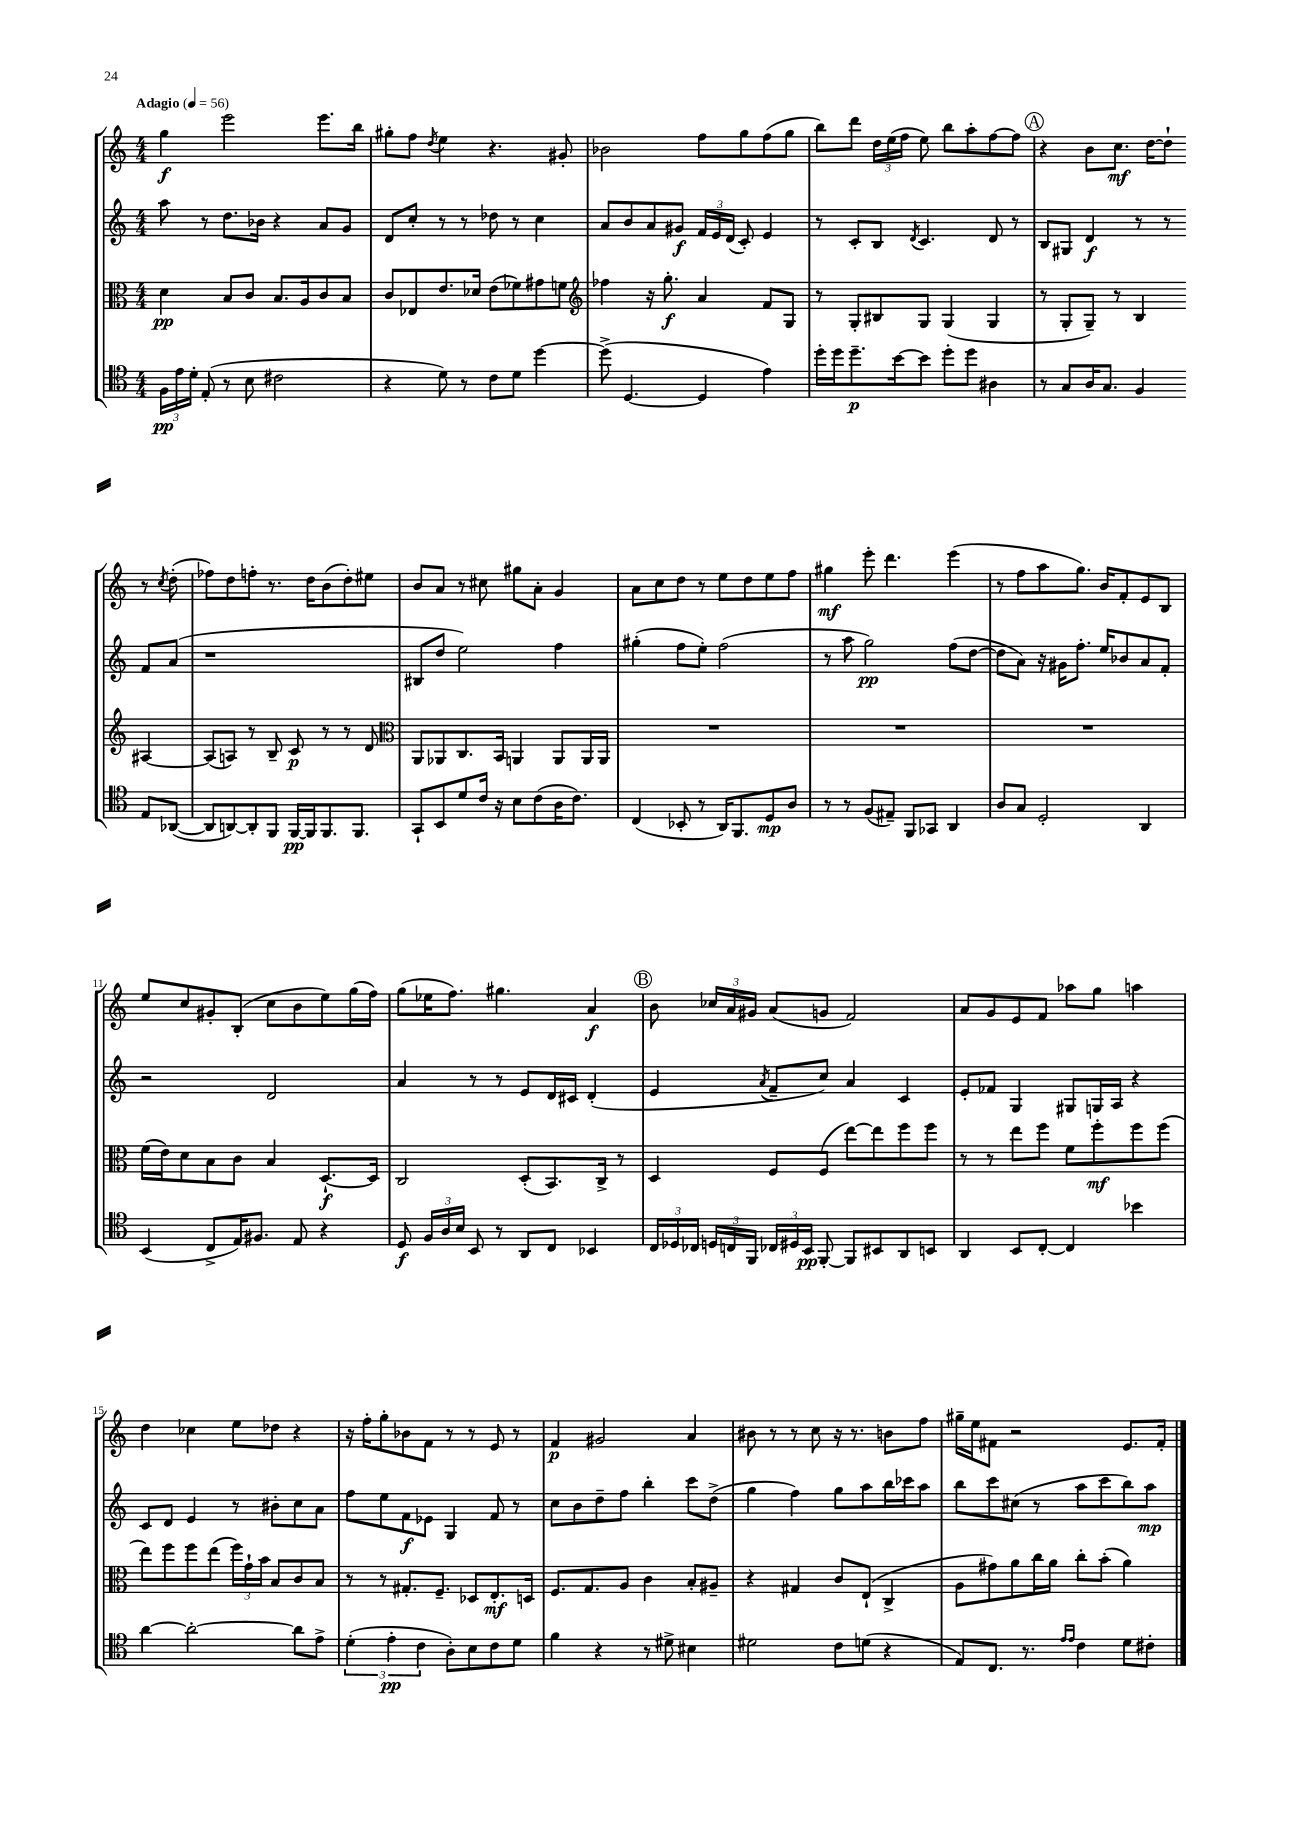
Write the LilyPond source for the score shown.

<<
\new StaffGroup <<
\new Staff = "s0" {
    \clef treble \key c \major \numericTimeSignature \time 4/4 \tempo "Adagio" 4 = 56
    \autoBeamOff g''4\f e'''2 e'''8.[ b''16] |
    gis''8[-. f''8] \acciaccatura { d''8 } e''4 r4. gis'8-. |
    bes'2 f''8[ g''8 f''8( g''8] |
    b''8[) d'''8] \tuplet 3/2 { d''16[ e''16( f''16] } e''8) b''8[ a''8-. f''8~ f''8] |
    \mark \markup { \circle "A" } r4 b'8[ c''8.]\mf d''16[~ d''8]-! r8 \acciaccatura { c''8 } d''8-.( |
    fes''8[) d''8 f''8]-. r8. d''16[ b'8( d''8-.) eis''8] |
    b'8[ a'8] r8 cis''8 gis''8[ a'8]-. g'4 |
    a'8[ c''8 d''8] r8 e''8[ d''8 e''8 f''8] |
    gis''4\mf e'''8-. d'''4. e'''4( |
    r8 f''8[ a''8 g''8.]) b'16[ f'8-. e'8 b8] |
    e''8[ c''8 gis'8-. b8]-.( c''8[ b'8 e''8) g''16( f''16]) |
    g''8[( ees''16 f''8.]) gis''4. a'4\f |
    \mark \markup { \circle "B" } b'8 \tuplet 3/2 { ces''16[ a'16 gis'16] } a'8[( g'8] f'2) |
    a'8[ g'8 e'8 f'8] aes''8[ g''8] a''4 |
    d''4 ces''4 e''8[ des''8] r4 |
    r16 f''16[-. g''8-. bes'8 f'8] r8 r8 e'8 r8 |
    f'4\p gis'2 a'4 |
    bis'8 r8 r8 c''8 r16 r8. b'8[ f''8] |
    gis''16[-- e''16 fis'8] r2 e'8.[ fis'16]-. \bar "|." |
}
\new Staff = "s1" {
    \clef treble \key c \major \numericTimeSignature \time 4/4
    \autoBeamOff a''8 r8 d''8.[ bes'16] r4 a'8[ g'8] |
    d'8[ c''8]-. r8 r8 des''8 r8 c''4 |
    a'8[ b'8 a'8 gis'8]\f \tuplet 3/2 { f'16[ e'16 d'16]( } c'8-.) e'4 |
    r8 c'8[-. b8] \acciaccatura { d'8 } c'4. d'8 r8 |
    \mark \markup { \circle "A" } b8[ gis8] d'4\f r8 r8 f'8[ a'8]( |
    r1 |
    bis8[ d''8] e''2) f''4 |
    gis''4-.( f''8[ e''8]-.) f''2( |
    r8 a''8 g''2\pp) f''8[( d''8]~ |
    d''8[ a'8]) r16 gis'16[ f''8.]-. e''16[ bes'8 a'8 f'8]-. |
    r2 d'2 |
    a'4 r8 r8 e'8[ d'16 cis'16] d'4-.( |
    \mark \markup { \circle "B" } e'4 \acciaccatura { a'8 } f'8[-- c''8]) a'4 c'4 |
    e'8[-. fes'8] g4 gis8[ g16 a16] r4 |
    c'8[ d'8] e'4 r8 bis'8[-. c''8 a'8] |
    f''8[ e''8 f'8\f ees'8] g4 f'8 r8 |
    c''8[ b'8 d''8-- f''8] b''4-. c'''8[ d''8]->( |
    g''4 f''4) g''8[ a''8 b''16 ces'''16 a''8] |
    b''8[ c'''8 cis''8]( r8 a''8[ c'''8 b''8) a''8]\mp \bar "|." |
}
\new Staff = "s2" {
    \clef alto \key c \major \numericTimeSignature \time 4/4
    \autoBeamOff d'4\pp b8[ c'8] b8.[ a16 c'8 b8] |
    c'8[ ees8 e'8. des'16] e'8[( fes'8) gis'8 f'8] |
    \clef treble fes''4 r16 g''8.-.\f a'4 f'8[ g8] |
    r8 g8[-. bis8 g8] g4( g4 |
    \mark \markup { \circle "A" } r8 g8[-. g8]--) r8 b4 ais4~ |
    ais8[( a8]) r8 b8-- c'8\p r8 r8 d'8 |
    \clef alto a,8[ aes,8 c8. b,16] a,4 a,8[ a,16 a,16] |
    R1 |
    R1 |
    R1 |
    f'16[( e'16) d'8 b8 c'8] b4 d8.[~-!\f d16] |
    c2 d8[-.( b,8.) c16]-> r8 |
    \mark \markup { \circle "B" } d4 f8[ f8]( e''8[~) e''8 f''8 f''8] |
    r8 r8 e''8[ f''8] f'8[ f''8-.\mf f''8 f''8]( |
    e''8[) f''8 f''8 e''8]( \tuplet 3/2 { f''16[) g'16-! b'16] } b8[ c'8 b8] |
    r8 r8 gis8.[-. f8.]-- des8[ e8.-.\mf d16] |
    f8.[ g8. a8] c'4 b8[-. ais8]-- |
    r4 gis4 c'8[ e8]-!( c4-> |
    a8[ gis'8) a'8 c''16 a'16] c''8[-. b'8]-.( a'4) \bar "|." |
}
\new Staff = "s3" {
    \clef tenor \key c \major \numericTimeSignature \time 4/4
    \autoBeamOff \tuplet 3/2 { f16[\pp e'16 d'16]-. } e8-.( r8 b8 cis'2 |
    r4 d'8) r8 c'8[ d'8] d''4~ |
    d''8->( d4.~ d4 e'4) |
    d''16[-. d''16 d''8.--\p b'16~ b'8] d''8[-. d''8] ais4 |
    \mark \markup { \circle "A" } r8 g8[ a16 g8.] f4 e8[ aes,8]~( |
    aes,8[ a,8~) a,8-. f,8] f,16[~\pp f,16 f,8. f,8.] |
    g,8[-! b,8 d'8 c'16] r16 b8[ c'8( a16 c'8.]) |
    c4( bes,8-. r8 a,16[) f,8. d8\mp a8] |
    r8 r8 f8[( eis8]--) f,8[ ges,8] a,4 |
    a8[ g8] d2-. a,4 |
    b,4( c8[-> e16) fis8.] e8 r4 |
    d8\f \tuplet 3/2 { f16[ a16 b16] } b,8 r8 a,8[ c8] bes,4 |
    \mark \markup { \circle "B" } \tuplet 3/2 { c16[ des16 ces16] } \tuplet 3/2 { d16[ c16 f,16] } \tuplet 3/2 { ces16[ dis16 b,16]\pp } f,8~-. f,8[ bis,8 a,8 b,8] |
    a,4 b,8[ c8]~-. c4 bes'4 |
    a'4~ a'2~-. a'8[ e'8]-> |
    \tuplet 3/2 { d'4-.( e'4-.\pp c'4 } a8[-.) b8 c'8 d'8] |
    f'4 r4 r8 dis'8-> bis4 |
    dis'2 c'8[ d'8]( r4 |
    e8[) c8.] r8. \grace { e'16[ e'16] } c'4 d'8[ cis'8]-. \bar "|." |
}
>>
>>
